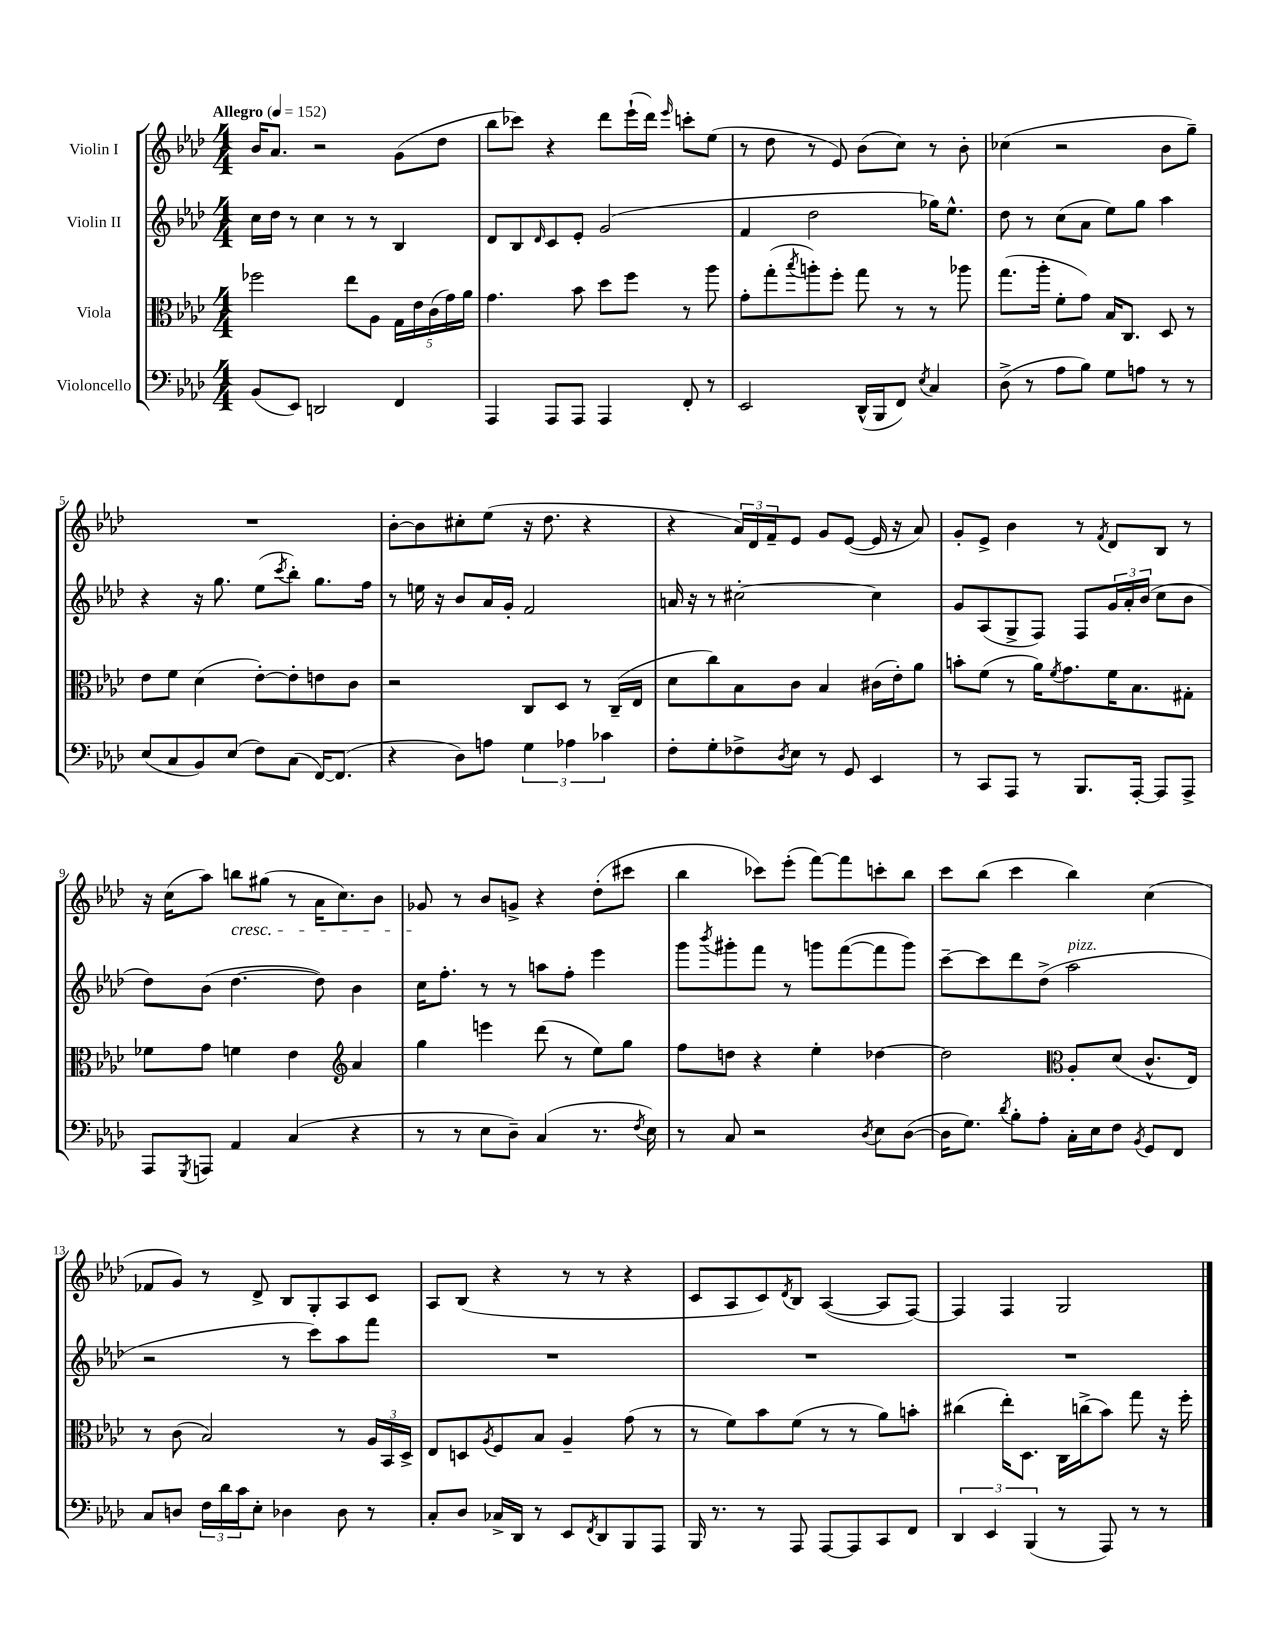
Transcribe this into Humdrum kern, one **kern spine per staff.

**kern	**kern	**kern	**kern
*part4	*part3	*part2	*part1
*staff4	*staff3	*staff2	*staff1
*I"Violoncello	*I"Viola	*I"Violin II	*I"Violin I
*clefF4	*clefC3	*clefG2	*clefG2
*k[b-e-a-d-]	*k[b-e-a-d-]	*k[b-e-a-d-]	*k[b-e-a-d-]
*M4/4	*M4/4	*M4/4	*M4/4
*MM152	*MM152	*MM152	*MM152
=1	=1	=1	=1
!	!	!	!LO:TX:a:B:t=Allegro
(8BB-/L	2ff-X\	16cc\LL	16b-/KL
.	.	16dd-\JJ	8.a-/J
8EE-/J)	.	8r	.
2DDn/	.	4cc\	2r
.	8ee-\L	8r	.
.	8A-\J	8r	.
4FF/	20G\LL	4B-/	(8g\L
.	20e-\	.	.
.	(20c\	.	.
.	.	.	8dd-\J
.	20g\)	.	.
.	20a-\JJ	.	.
=2	=2	=2	=2
4AAA-/	4.g\	8d-/L	8bb-\L
.	.	8B-/	8ccc-X\J)
.	.	16qqd-/	.
8AAA-/L	.	8c/	4r
8AAA-/J	8b-\	8e-'/J	.
4AAA-/	8dd-\L	(2g/	8ddd-\L
.	8ff\J	.	(16eee-`\L
.	.	.	16ddd-\JJ)
.	.	.	16qqeee-/
8FF'/	8r	.	8cccn'\L
8r	8aa-\	.	(8ee-\J
=3	=3	=3	=3
2EE-/	8g'\L	4f/	8r
.	(8gg'\	.	8dd-\
.	8qbb-/	.	.
.	8aan'\)	2dd-\	8r
.	8ff'\J	.	8e-/)
(16DD-^^/LL	8gg\	.	(8b-\L
16BBB-/J	.	.	.
8FF/J)	8r	.	8cc\J)
8qE-/	.	.	.
4C/	8r	16gg-X\KL)	8r
.	.	8.ee-^^\J	.
.	8aa-X\	.	8b-'\
=4	=4	=4	=4
(8D-^\	(8.gg\L	8dd-\	(4cc-X\
8r	.	8r	.
.	16aa-'\Jk	.	.
8A-\L	8f'\L	(8cc\L	2r
8B-\J)	8g\J)	8a-\J	.
8G\L	16B-/KL	8ee-\L)	.
.	8.C/J	.	.
8An\J	.	8gg\J	.
8r	8D-/	4aa-\	8b-\L
8r	8r	.	8gg~\J)
!!LO:LB:g=z
=5	=5	=5	=5
(8E-/L	8e-\L	4r	1r
8C/	8f\J	.	.
8BB-/)	(4d-\	16r	.
.	.	8.gg\	.
(8E-/J	.	.	.
8F\L)	[8e-'\L)	(8ee-\L	.
.	.	8qccc/	.
(8C\J	8e-'\]	8bb-'\J)	.
[16FF/KL)	8en\	8.gg\L	.
(8.FF/J]	.	.	.
.	8c\J	.	.
.	.	16ff\Jk	.
=6	=6	=6	=6
4r	2r	8r	[8b-'\L
.	.	16een\	8b-\]
.	.	16r	.
8D-\L)	.	8b-/L	8cc#X'\
8An\J	.	16a-/L	(8ee-\J
.	.	16g'/JJ	.
6G\	8C/L	2f/	16r
.	.	.	8.dd-\
.	8D-/J	.	.
6A-X\	.	.	.
.	8r	.	4r
6c-X\	.	.	.
.	(16C~/LL	.	.
.	16E-/JJ	.	.
=7	=7	=7	=7
8F'\L	8d-\L	16an/	4r
.	.	16r	.
8G'\	8cc\)	8r	.
8F-X^\	8B-\	[2cc#X'\	24a-/LL)
.	.	.	24d-/
.	.	.	24f~/J
8qD-/	.	.	.
8E-\J	8c\J	.	8e-/J
8r	4B-/	.	8g/L
8GG/	.	.	([8e-/J
4EE-/	(16c#X\LL	4cc#\]	16e-/]
.	16e-'\J)	.	16r
.	8a-\J	.	8a-/)
=8	=8	=8	=8
8r	8bn'\L	8g/L	8g'/L
8CC/L	(8f\J	(8A-/	8e-^/J
8AAA-/J	8r	8G^/	4b-\
8r	16a-\KL)	8F/J)	.
.	8qf/	.	.
.	8.g\	.	.
8.BBB-/L	.	8F/L	8r
.	.	.	8qf/
.	16f\K	24g/L	8d-/L
.	.	24a-'/	.
[16AAA-'/Jk	8.B-\	.	.
.	.	(24b-/JJ	.
8AAA-/L]	.	8cc\L	8B-/J
8AAA-^/J	8G#X'\J	8b-\J	8r
!!LO:LB:g=z
=9	=9	=9	=9
8AAA-/L	8f-X\L	8dd-\L)	16r
.	.	.	(16cc\KL
8qGGG/	.	.	.
8AAAn/J	8g\J	(8b-\J	8aa-\J)
!	!	!	!LO:TX:b:i:t=cresc.
4AA-/	4fn\	[4.dd-\	8bbn\L
.	.	.	(8gg#X\J
(4C/	4e-\	.	8r
.	.	8dd-\])	16a-\KL
.	.	.	8.cc\)
*	*clefG2	*	*
4r	4a-/	4b-\	.
.	.	.	8b-\J
=10	=10	=10	=10
8r	4gg\	16cc\KL	8g-X/
.	.	8.ff'\J	.
8r	.	.	8r
8E-\L	4eeen\	8r	8b-/L
8D-~\J)	.	8r	8gn^/J
(4C/	(8ddd-\	8aan\L	4r
.	8r	8ff'\J	.
8.r	8ee-\L)	4eee-\	(8dd-'\L
.	8gg\J	.	8ccc#X\J
8qF/	.	.	.
16E-\)	.	.	.
=11	=11	=11	=11
8r	8ff\L	8ggg\L	4bb-\
.	.	8qbbb-/	.
8C/	8ddn\J	8ggg#X'\	.
2r	4r	8fff\J	8ccc-X\L)
.	.	8r	(8eee-'\J
.	4ee-'\	8gggn\L	[8fff\L)
.	.	([8fff\	8fff\]
8qD-/	.	.	.
8E-\L	[4dd-X\	8fff\]	8cccn'\
([8D-\J	.	8ggg\J)	8bb-\J
=12	=12	=12	=12
16D-\KL]	2dd-\]	[8ccc~\L	8ccc\L
8.G\J)	.	.	.
.	.	8ccc\]	(8bb-\J
8qd-/	.	.	.
8B-'\L	.	8ddd-\	4ccc\
8A-'\J	.	(8dd-^\J	.
*	*clefC3	*	*
!	!	!LO:TX:a:i:t=pizz.	!
16C'\LL	8A-'/L	2aa-\	4bb-\)
16E-\J	.	.	.
8F\J	(8d-/J	.	.
8qBB-/	.	.	.
8GG/L	8.c^^/L	.	(4cc\
8FF/J	.	.	.
.	16E-/Jk)	.	.
!!LO:LB:g=z
=13	=13	=13	=13
8C/L	8r	2r	8f-X/L
8Dn/J	(8c\	.	8g/J)
24F\LL	2B-/)	.	8r
24d-\	.	.	.
24c\J	.	.	.
8E-'\J	.	.	8d-^/
4D-X\	.	8r	8B-/L
.	.	8ccc\L)	8G'/
8D-\	8r	8aa-\	8A-/
8r	24A-/LL	8fff\J	8c/J
.	24BB-/	.	.
.	24D-^/JJ	.	.
=14	=14	=14	=14
8C'/L	8E-/L	1r	8A-/L
8D-/J	8Dn/	.	(8B-/J
.	8qA-/	.	.
16C-X^/LL	8F/	.	4r
16DD-/JJ	.	.	.
8r	8B-/J	.	.
8EE-/L	4A-~/	.	8r
8qFF/	.	.	.
8DD-/	.	.	8r
8BBB-/	(8g\	.	4r
8AAA-/J	8r	.	.
=15	=15	=15	=15
16BBB-/	8r	1r	8c/L
8.r	.	.	.
.	8f\L)	.	8A-/
8r	8b-\	.	8c/)
.	.	.	8qd-/
8AAA-/	(8f\J	.	8B-/J
[8AAA-/L	8r	.	([4A-/
8AAA-/]	8r	.	.
8CC/	8a-\L)	.	8A-/L]
8FF/J	8bn'\J	.	[8F/J)
=16	=16	=16	=16
6DD-/	(4cc#X\	1r	4F/]
6EE-/	.	.	.
.	16ee-'\KL)	.	4F/
.	8.D-\J	.	.
(6BBB-/	.	.	.
8r	16C\LL	.	2G/
.	(16ccn^\J	.	.
8AAA-/)	8b-\J)	.	.
8r	8gg\	.	.
8r	16r	.	.
.	16ff'\	.	.
==	==	==	==
*-	*-	*-	*-
